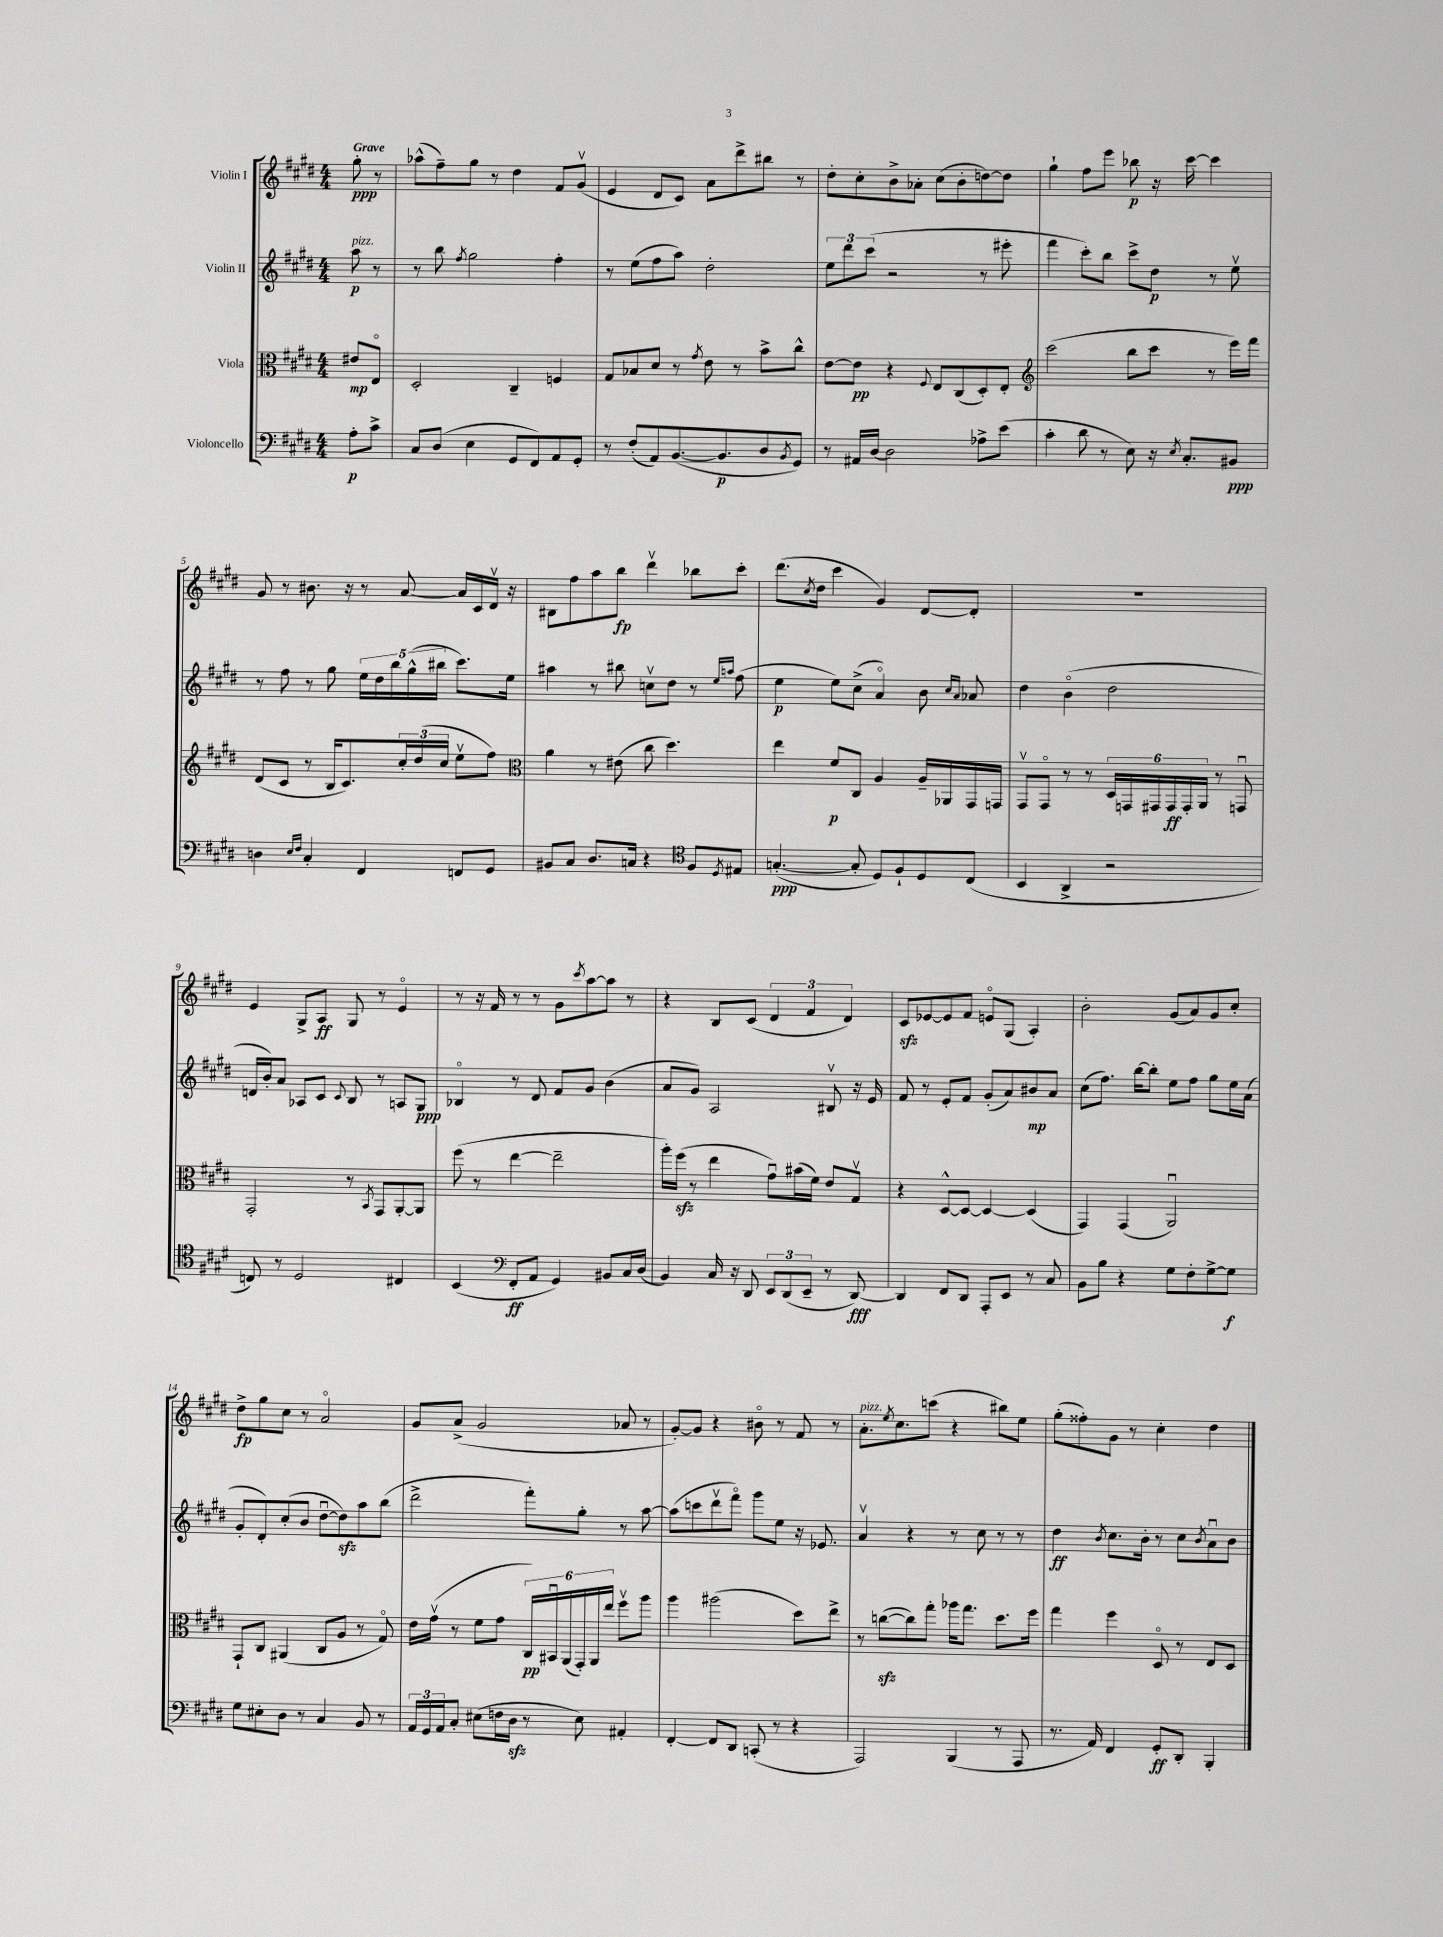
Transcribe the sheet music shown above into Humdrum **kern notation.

**kern	**dynam	**kern	**dynam	**kern	**dynam	**kern	**dynam
*part4	*part4	*part3	*part3	*part2	*part2	*part1	*part1
*staff4	*staff4	*staff3	*staff3	*staff2	*staff2	*staff1	*staff1
*I"Violoncello	*	*I"Viola	*	*I"Violin II	*	*I"Violin I	*
*clefF4	*	*clefC3	*	*clefG2	*	*clefG2	*
*k[f#c#g#d#]	*	*k[f#c#g#d#]	*	*k[f#c#g#d#]	*	*k[f#c#g#d#]	*
*M4/4	*	*M4/4	*	*M4/4	*	*M4/4	*
=	=	=	=	=	=	=	=
!	!	!	!	!	!	!LO:TX:a:B:t=Grave	!
!	!	!	!	!LO:TX:a:i:t=pizz.	!	!	!
8A'\L	p	8e#X/L	mp	8aa\	p	8gg#'\	ppp
8c#^\J	.	8E/J	.	8r	.	8r	.
=1	=1	=1	=1	=1	=1	=1	=1
8C#/L	.	2D#'/	.	8r	.	(8aa-X^^\L	.
(8D#/J	.	.	.	8bb\	.	8ff#~\)	.
.	.	.	.	8qff#/	.	.	.
4E\	.	.	.	2gg#\	.	8gg#\J	.
.	.	.	.	.	.	8r	.
8GG#/L	.	4C#~/	.	.	.	4dd#\	.
8FF#/)	.	.	.	.	.	.	.
8AA/	.	4Fn/	.	4ff#'\	.	8f#/L	.
8GG#'/J	.	.	.	.	.	(8g#v/J	.
=2	=2	=2	=2	=2	=2	=2	=2
8r	.	8G#/L	.	8r	.	4e/	.
(8F#'/L	.	8B-X/	.	(8ee\L	.	.	.
8AA/)	.	8d#/J	.	8ff#\	.	8d#/L	.
([8.BB/	.	8r	.	8aa\J)	.	8c#/J)	.
.	.	8qg#/	.	.	.	.	.
.	.	8e\	.	2dd#'\	.	8a\L	.
8.BB/]	p	.	.	.	.	.	.
.	.	8r	.	.	.	8ddd#^\	.
8D#/	.	8b^\L	.	.	.	8bb#X\J	.
8qBB/	.	.	.	.	.	.	.
8GG#/J)	.	8cc#^^\J	.	.	.	8r	.
=3	=3	=3	=3	=3	=3	=3	=3
8r	.	[8e\L	.	12ee\L	.	8dd#'\L	.
.	.	.	.	12ddd#\	.	.	.
16AA#X/LL	.	8e\J]	pp	.	.	8cc#'\	.
.	.	.	.	(12ccc#\J	.	.	.
[16D#/JJ	.	.	.	.	.	.	.
2D#\]	.	4r	.	2r	.	8b^\	.
.	.	.	.	.	.	8a-X'\J	.
.	.	8qqF#/	.	.	.	.	.
.	.	8E/L	.	.	.	(8cc#\L	.
.	.	(8C#/	.	.	.	8b'\	.
8A-X^\L	.	8D#'/)	.	8r	.	[8ddn\)	.
(8e\J	.	8E'/J	.	8eee#X'\	.	8dd\J]	.
=4	=4	=4	=4	=4	=4	=4	=4
*	*	*clefG2	*	*	*	*	*
4c#'\	.	(2ccc#\	.	4fff#\	.	4gg#`\	.
8d#\	.	.	.	8ccc#'\L)	.	8ff#\L	.
8r	.	.	.	8bb\J	.	8eee\J	.
8E\)	.	8bb\L	.	8ccc#^\L	.	8bb-X\	p
16r	.	8ccc#\J	.	8dd#\J	p	16r	.
8qE/	.	.	.	.	.	.	.
8.C#'/L	.	.	.	.	.	[16ccc#\	.
.	.	8r	.	8r	.	4ccc#\]	.
8BB#X/J	ppp	16eee\LL)	.	8eev\	.	.	.
.	.	16fff#\JJ	.	.	.	.	.
!!LO:LB:g=z
=5	=5	=5	=5	=5	=5	=5	=5
4Dn\	.	(8d#/L	.	8r	.	8g#/	.
.	.	8c#/J	.	8ff#\	.	8r	.
16qqE/LL	.	.	.	.	.	.	.
16qqF#/JJ	.	.	.	.	.	.	.
4C#'/	.	8r	.	8r	.	8.b#X\	.
.	.	16B/KL	.	8gg#\	.	.	.
.	.	8.c#/)	.	.	.	16r	.
4FF#/	.	.	.	20ee\LL	.	8r	.
.	.	.	.	20dd#\	.	.	.
.	.	.	.	20bb\	.	.	.
.	.	24cc#'/L	.	.	.	[8a/	.
.	.	.	.	(20gg#^^\	.	.	.
.	.	(24dd#/	.	.	.	.	.
.	.	.	.	20bb#X\JJ	.	.	.
.	.	24cc#/JJ	.	.	.	.	.
8FFn/L	.	8eev\L	.	8.ccc#\L)	.	16a/LL]	.
.	.	.	.	.	.	16c#/	.
8GG#/J	.	8ff#\J)	.	.	.	16d#v/JJ	.
.	.	.	.	16ee\Jk	.	16r	.
=6	=6	=6	=6	=6	=6	=6	=6
*	*	*clefC3	*	*	*	*	*
8BB#X/L	.	4a\	.	4aa#X\	.	8B#X\L	.
8C#/J	.	.	.	.	.	8ff#\	.
8.D#/L	.	8r	.	8r	.	8aa\	.
.	.	(8e#X\	.	8bb#X\	.	8bb\J	fp
16Cn/Jk	.	.	.	.	.	.	.
4r	.	8cc#\	.	8ccnv\L	.	4ddd#v\	.
.	.	4.dd#\)	.	8dd#\J	.	.	.
*clefC4	*	*	*	*	*	*	*
8F#/L	.	.	.	8r	.	8bb-X\L	.
.	.	.	.	16qqee/LL	.	.	.
8qD#/	.	.	.	16qqaan/JJ	.	.	.
8E#X/J	.	.	.	(8ff#\	.	8ccc#'\J	.
=7	=7	=7	=7	=7	=7	=7	=7
([4.Gn'/	ppp	4ee\	.	4ee\	p	(8.ddd#\L	.
.	.	.	.	.	.	8qcc#/	.
.	.	.	.	.	.	16dd#\Jk	.
.	.	8f#/L	p	8ee\L)	.	4ccc#\	.
8G'/]	.	8C#/J	.	(8cc#^\J	.	.	.
8D#/L)	.	4A/	.	4a/)	.	4g#/)	.
8F#`/	.	.	.	.	.	.	.
8D#/	.	16A~/LL	.	8b\	.	[8d#/L	.
.	.	16AA-X/	.	.	.	.	.
.	.	.	.	16qqcc#/LL	.	.	.
.	.	.	.	16qqa/JJ	.	.	.
(8C#/J	.	16GG#/	.	8a-X/	.	8d#'/J]	.
.	.	16GGn/JJ	.	.	.	.	.
=8	=8	=8	=8	=8	=8	=8	=8
4BB/	.	8GG#v/L	.	4dd#\	.	1r	.
.	.	8GG#/J	.	.	.	.	.
4AA^/	.	8r	.	(4b\	.	.	.
.	.	8r	.	.	.	.	.
2r	.	24D#/LL	.	2dd#\	.	.	.
.	.	24GGn/	.	.	.	.	.
.	.	24GG#X/	.	.	.	.	.
.	.	24GG#/	ff	.	.	.	.
.	.	24GG#'/	.	.	.	.	.
.	.	24AA/JJ	.	.	.	.	.
.	.	8r	.	.	.	.	.
.	.	8GGnu/	.	.	.	.	.
!!LO:LB:g=z
=9	=9	=9	=9	=9	=9	=9	=9
8Cn/)	.	2GG#'/	.	16dn/LL	.	4e/	.
.	.	.	.	16b'/J)	.	.	.
8r	.	.	.	8a/J	.	.	.
2D#/	.	.	.	8A-X/L	.	8G#^/L	.
.	.	.	.	8c#/J	.	8A/J	ff
.	.	.	.	8qqc#/	.	.	.
.	.	8r	.	8B/	.	8G#/	.
.	.	8qBB/	.	.	.	.	.
.	.	8GG#/L	.	8r	.	8r	.
4C#X/	.	[8AA'/	.	8An/L	.	4e/	.
.	.	8AA/J]	.	8G#/J	ppp	.	.
=10	=10	=10	=10	=10	=10	=10	=10
(4BB/	.	(8ff#\	.	4B-X/	.	8r	.
.	.	8r	.	.	.	16r	.
.	.	.	.	.	.	16f#/	.
*clefF4	*	*	*	*	*	*	*
8FF#'/L	ff	[4ee\	.	8r	.	8r	.
8AA/J	.	.	.	8d#/	.	8r	.
4GG#/)	.	2ee~\]	.	8f#/L	.	8g#\L	.
.	.	.	.	.	.	8qccc#/	.
.	.	.	.	8g#/J	.	[8aa\	.
8BB#X/L	.	.	.	(4b\	.	8aa\J]	.
16C#/L	.	.	.	.	.	8r	.
(16D#/JJ	.	.	.	.	.	.	.
=11	=11	=11	=11	=11	=11	=11	=11
4BB/)	.	16aa'\LL)	.	8a/L	.	4r	.
.	.	(16ff#zz\JJ	.	.	.	.	.
.	.	8r	.	8g#/J)	.	.	.
16C#/	.	4ee\	.	2A/	.	8B/L	.
16r	.	.	.	.	.	.	.
8DD#/	.	.	.	.	.	(8c#/J	.
12EE/L	.	8g#u\L)	.	.	.	6d#/	.
(12DD#/	.	.	.	.	.	.	.
.	.	(16b#X\L	.	.	.	.	.
12EE~/J	.	.	.	.	.	6f#/	.
.	.	16f#\JJ)	.	.	.	.	.
8r	.	8e/L	.	8B#Xv/	.	.	.
.	.	.	.	.	.	6d#/)	.
[8DD#/)	fff	8G#v/J	.	16r	.	.	.
.	.	.	.	16e/	.	.	.
=12	=12	=12	=12	=12	=12	=12	=12
4DD#/]	.	4r	.	8f#/	.	8c#zz/L	.
.	.	.	.	8r	.	[8e-X/	.
8FF#/L	.	[8D#^^/L	.	8e'/L	.	8e-/]	.
8DD#/J	.	8D#/J_	.	8f#/J	.	8f#/J	.
8AAA'/L	.	4D#/_	.	(8g#'/L	.	8en/L	.
8EE/J	.	.	.	8a/)	.	(8G#/J	.
8r	.	(4D#/]	.	8b#X/	mp	4A'/)	.
8C#/	.	.	.	8a/J	.	.	.
=13	=13	=13	=13	=13	=13	=13	=13
8BB\L	.	4GG#/)	.	(8cc#\L	.	2b'\	.
8B\J	.	.	.	8.ff#\J)	.	.	.
4r	.	(4GG#/	.	.	.	.	.
.	.	.	.	[16bb\KL	.	.	.
.	.	.	.	8bb'\J]	.	.	.
8G#\L	.	2AAu/)	.	8ee\L	.	(8g#/L	.
8F#'\	.	.	.	8ff#\J	.	8a/)	.
[8G#^\	.	.	.	8gg#\L	.	8g#/	.
8G#\J]	f	.	.	16ee\L	.	8cc#'/J	.
.	.	.	.	(16a\JJ	.	.	.
!!LO:LB:g=z
=14	=14	=14	=14	=14	=14	=14	=14
8G#\L	.	8GG#`/L	.	8g#'/L	.	8dd#^\L	fp
8E#X'\	.	8C#/J	.	8d#'/)	.	8gg#\	.
8D#\J	.	(4AA#X/	.	(8cc#'/	.	8cc#\J	.
8r	.	.	.	8b/J	.	8r	.
4C#/	.	8C#/L	.	[8dd#u\L	.	2a/	.
.	.	8A/J	.	8dd#zz\])	.	.	.
8BB/	.	8r	.	8aa\	.	.	.
8r	.	8G#/)	.	(8bb\J	.	.	.
=15	=15	=15	=15	=15	=15	=15	=15
24AA/LL	.	16e\LL	.	2ddd#^\	.	8g#/L	.
24GG#/	.	.	.	.	.	.	.
.	.	(16g#v\JJ	.	.	.	.	.
24AA/J	.	.	.	.	.	.	.
8C#'/J	.	8r	.	.	.	(8a^/J	.
(8E#X\L	.	8f#\L	.	.	.	2g#/	.
16Fn\L	.	8g#\J	.	.	.	.	.
16D#zz\JJ	.	.	.	.	.	.	.
8r	.	24C#/LL)	pp	8fff#'\L)	.	.	.
.	.	24BB#Xu/	.	.	.	.	.
.	.	(24AA/	.	.	.	.	.
8E#\)	.	24GG#'/)	.	8gg#'\J	.	.	.
.	.	24AA/	.	.	.	.	.
.	.	24ee/JJ	.	.	.	.	.
4AA#X'/	.	8ff#v\L	.	8r	.	8a-X/	.
.	.	8aa\J	.	[8aa\	.	8r	.
=16	=16	=16	=16	=16	=16	=16	=16
[4FF#'/	.	4aa\	.	(8aa\L]	.	[8g#'/L)	.
.	.	.	.	8cccn\	.	8g#/J]	.
8FF#/L]	.	(2aa#X\	.	8ddd#v\	.	4r	.
8DD#/J	.	.	.	8fff#\J)	.	.	.
(8CCn'/	.	.	.	8ggg#\L	.	8b#X\	.
8r	.	.	.	8ee\J	.	8r	.
4r	.	8dd#\L)	.	16r	.	8f#/	.
.	.	.	.	8.e-X/	.	.	.
.	.	8ee^\J	.	.	.	8r	.
=17	=17	=17	=17	=17	=17	=17	=17
!	!	!	!	!	!	!LO:TX:a:i:t=pizz.	!
2AAA/)	.	8r	.	4av/	.	8.a'\L	.
.	.	([8ccnzz\L	.	.	.	.	.
.	.	.	.	.	.	8qee/	.
.	.	.	.	.	.	8.cc#\	.
.	.	8cc\])	.	4r	.	.	.
.	.	8gg#'\J	.	.	.	(8cccn\J	.
(4BBB/	.	16aa-X\KL	.	8r	.	4r	.
.	.	8.gg#\J	.	.	.	.	.
.	.	.	.	8cc#\	.	.	.
8r	.	8.dd#\L	.	8r	.	8bb#X\L)	.
8AAA/	.	.	.	8r	.	8ee\J	.
.	.	16ff#\Jk	.	.	.	.	.
=18	=18	=18	=18	=18	=18	=18	=18
8.r	.	4gg#\	.	4dd#\	ff	(8gg#'\L	.
.	.	.	.	.	.	8ff##X'\)	.
16AA/)	.	.	.	.	.	.	.
.	.	.	.	8qb/	.	.	.
4FF#/	.	4ff#\	.	8.cc#\L	.	8g#\J	.
.	.	.	.	.	.	8r	.
.	.	.	.	16b'\Jk	.	.	.
8GG#'/L	ff	8D#/	.	8r	.	4cc#'\	.
8DD#'/J	.	8r	.	8cc#\L	.	.	.
.	.	.	.	8qb/	.	.	.
4BBB'/	.	8E/L	.	8au\	.	4dd#\	.
.	.	8D#/J	.	8b\J	.	.	.
==	==	==	==	==	==	==	==
*-	*-	*-	*-	*-	*-	*-	*-
